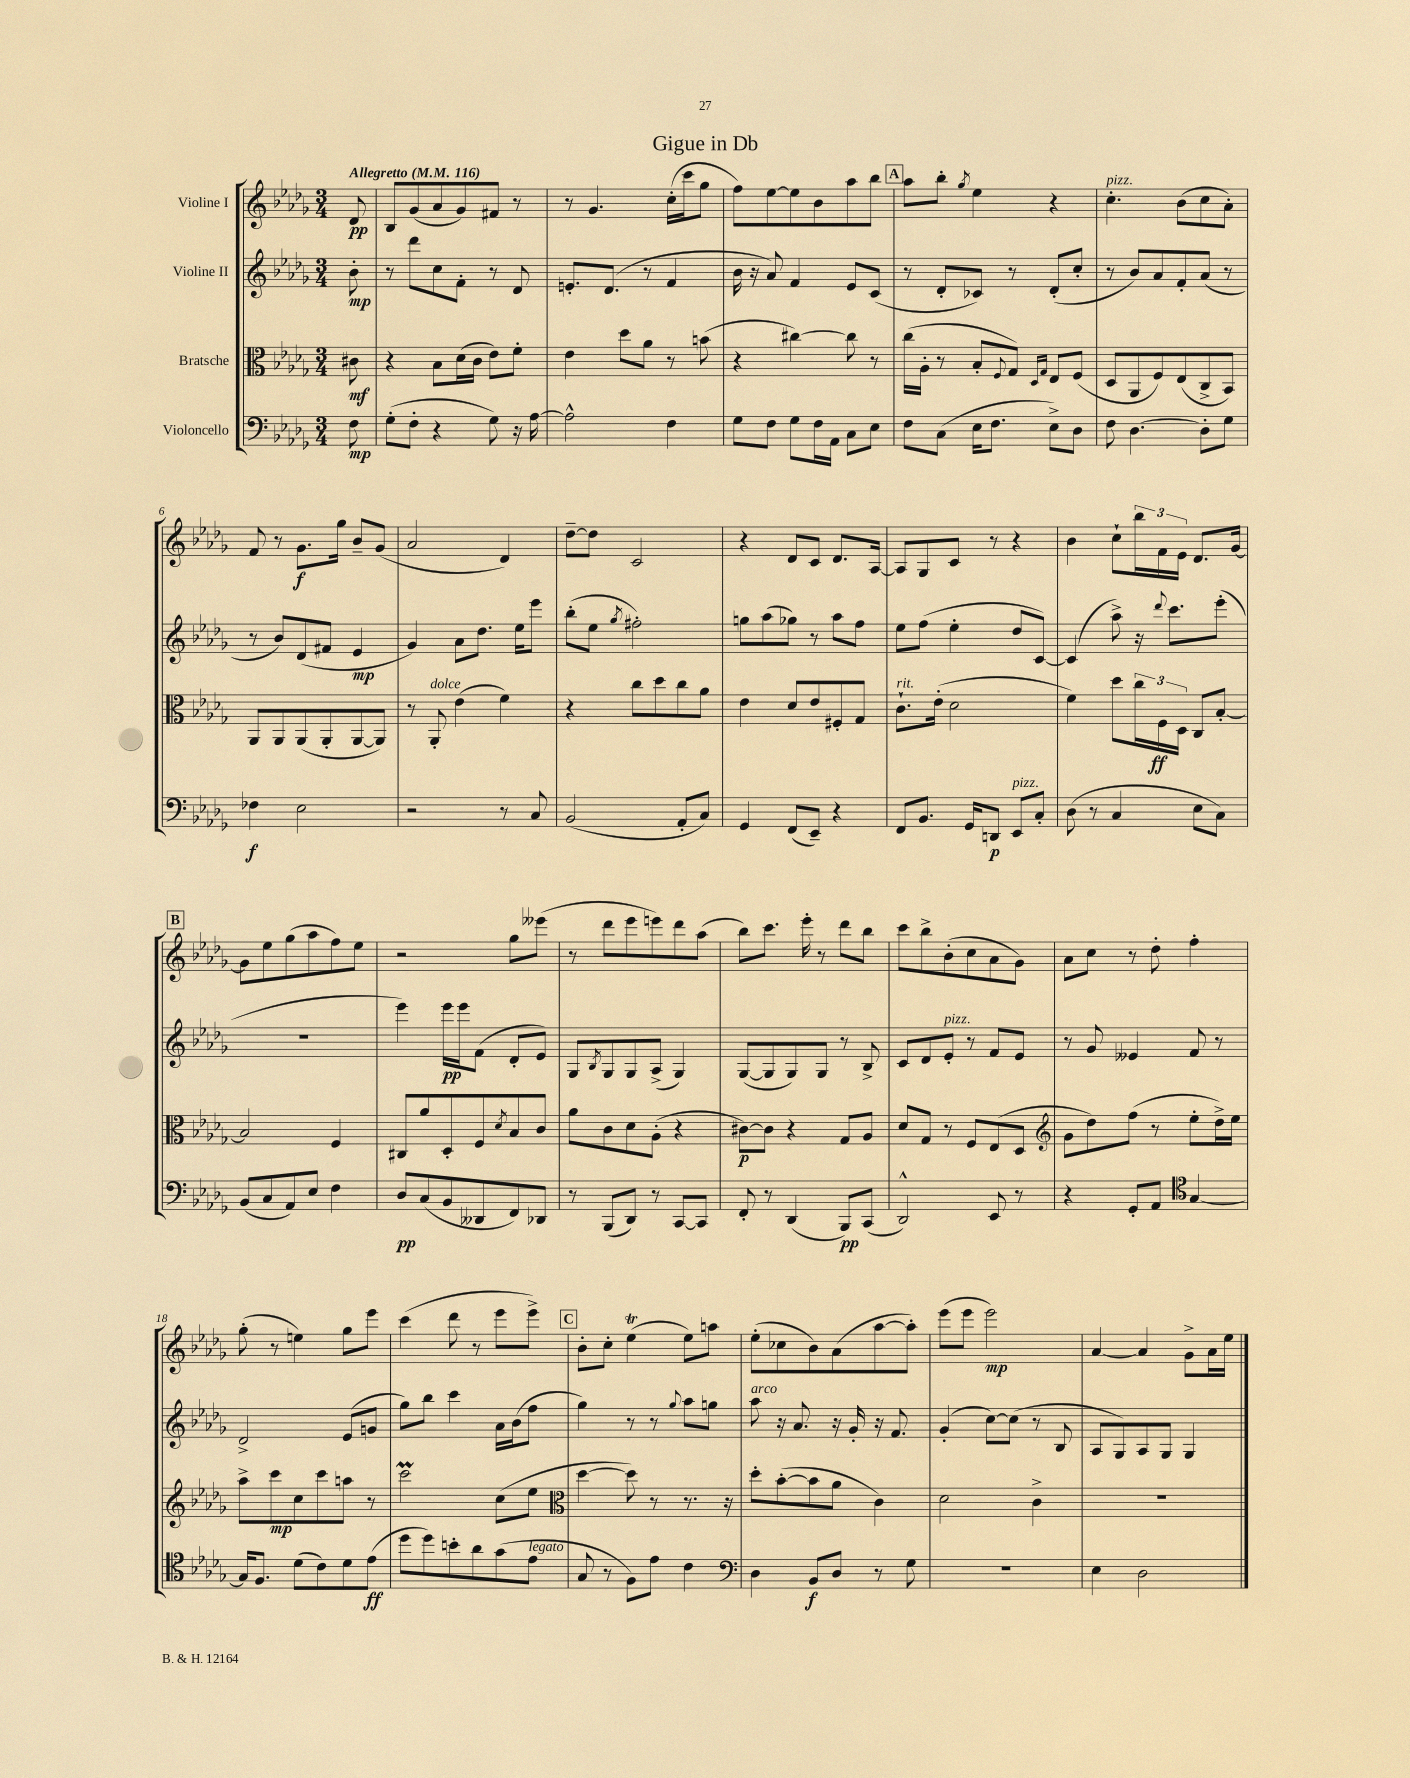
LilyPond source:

\header { title = "Gigue in Db" }
<<
\new StaffGroup <<
\new Staff = "s0" \with { instrumentName = "Violine I" } {
    \clef treble \key des \major \numericTimeSignature \time 3/4 \partial 8 \tempo "Allegretto" 4 = 116
    des'8\pp |
    bes8 ges'8( aes'8 ges'8) fis'8 r8 |
    r8 ges'4. c''16-.( c'''16 ges''8 |
    f''8) ees''8~ ees''8 bes'8 aes''8 bes''8 |
    \mark \markup { \box "A" } aes''8 bes''8-. \acciaccatura { ges''8 } ees''4 r4 |
    c''4.-.^\markup { \italic "pizz." } bes'8( c''8 aes'8-.) |
    f'8 r8 ges'8.\f ges''16 bes'8-- ges'8( |
    aes'2 des'4) |
    des''8~-- des''8 c'2 |
    r4 des'8 c'8 des'8. aes16~ |
    aes8 ges8 c'8 r8 r4 |
    bes'4 c''8-! \tuplet 3/2 { bes''16 f'16 ees'16 } des'8. ges'16~ |
    \mark \markup { \box "B" } ges'8 ees''8 ges''8( aes''8 f''8) ees''8 |
    r2 ges''8 eeses'''8( |
    r8 des'''8 ees'''8 e'''8) des'''8 aes''8( |
    bes''8) c'''8. ees'''16-. r8 des'''8 bes''8 |
    c'''8 bes''8-> bes'8-.( c''8 aes'8 ges'8) |
    aes'8 c''8 r8 des''8-. f''4-. |
    ges''8-.( r8 e''4) ges''8 ees'''8 |
    c'''4( des'''8 r8 ees'''8 ees'''8->) |
    \mark \markup { \box "C" } bes'8-. c''8-. ees''4\trill( ees''8) a''8 |
    ees''8-.( ces''8 bes'8) aes'8( aes''8~ aes''8-.) |
    ees'''8( ees'''8 ees'''2\mp) |
    aes'4~ aes'4 ges'8-> aes'16 ees''16 \bar "|." |
}
\new Staff = "s1" \with { instrumentName = "Violine II" } {
    \clef treble \key des \major \numericTimeSignature \time 3/4 \partial 8
    bes'8-.\mp |
    r8 des'''8 c''8 f'8-. r8 des'8 |
    e'8.-. des'8.( r8 f'4 |
    bes'16 r16 aes'8) f'4 ees'8 c'8( |
    \mark \markup { \box "A" } r8 des'8-. ces'8) r8 des'8-.( c''8-. |
    r8 bes'8) aes'8 f'8-. aes'8( r8 |
    r8 bes'8) des'8( fis'8 ees'4\mp |
    ges'4) aes'8 des''8. ees''16 ees'''8 |
    bes''8-.( ees''8 \acciaccatura { ges''8 } fis''2-.) |
    g''8 aes''8( ges''8) r8 aes''8 f''8 |
    ees''8 f''8( ees''4-. des''8 c'8~) |
    c'4( aes''8->) r16 \appoggiatura { des'''8 } c'''8. ees'''8-.( |
    \mark \markup { \box "B" } R2. |
    ees'''4) ees'''16\pp ees'''16 f'8( des'8-. ees'8) |
    ges8 \acciaccatura { bes8 } ges8 ges8 aes8->( ges4) |
    ges8~( ges8 ges8) ges8 r8 bes8-> |
    c'8 des'8 ees'8-.^\markup { \italic "pizz." } r8 f'8 ees'8 |
    r8 ges'8 eeses'4 f'8 r8 |
    des'2-> ees'8( g'8 |
    ges''8) bes''8 c'''4 aes'16 bes'16( f''8 |
    \mark \markup { \box "C" } ges''4) r8 r8 \appoggiatura { ges''8 } aes''8 g''8 |
    aes''8^\markup { \italic "arco" } r16 aes'8. r16 ges'16-. r16 f'8. |
    ges'4-.( c''8~) c''8( r8 bes8 |
    aes8 ges8) aes8 ges8 ges4 \bar "|." |
}
\new Staff = "s2" \with { instrumentName = "Bratsche" } {
    \clef alto \key des \major \numericTimeSignature \time 3/4 \partial 8
    cis'8\mf |
    r4 bes8 des'16( c'16 ees'8) f'8-. |
    ees'4 des''8 aes'8 r8 b'8( |
    r4 cis''4~) cis''8 r8 |
    \mark \markup { \box "A" } c''16( aes16-. r8 bes8-. \appoggiatura { f8 } ges8) \grace { des16 ges16 } ees8 f8( |
    des8 aes,8 f8) ees8( c8-> bes,8) |
    aes,8 aes,8 aes,8( aes,8-. aes,8~ aes,8) |
    r8 aes,8-.^\markup { \italic "dolce" } ees'4( f'4) |
    r4 c''8 des''8 c''8 aes'8 |
    ees'4 des'8 ees'8 fis8-. ges8 |
    c'8.-!^\markup { \italic "rit." } ees'16-.( des'2 |
    f'4) des''8 \tuplet 3/2 { c''16 f16\ff des16 } c8 bes8~-. |
    \mark \markup { \box "B" } bes2 f4 |
    cis8 aes'8 des8-. f8 \acciaccatura { des'8 } bes8 c'8 |
    aes'8 c'8 des'8 aes8-.( r4 |
    cis'8~\p) cis'8 r4 ges8 aes8 |
    des'8 ges8 r8 f8 ees8( des8 |
    \clef treble ges'8 des''8) f''8( r8 ees''8-. des''16->) ees''16 |
    aes''8-> c'''8\mp c''8 c'''8 a''8 r8 |
    c'''2\prall c''8( ees''8 |
    \mark \markup { \box "C" } \clef alto des''4~ des''8) r8 r8. r16 |
    des''8-. bes'8~-.( bes'8 aes'8 c'4) |
    des'2 c'4-> |
    R2. \bar "|." |
}
\new Staff = "s3" \with { instrumentName = "Violoncello" } {
    \clef bass \key des \major \numericTimeSignature \time 3/4 \partial 8
    f8\mp |
    ges8-.( f8-. r4 ges8) r16 aes16~ |
    aes2-^ f4 |
    ges8 f8 ges8 f16 aes,16 c8 ees8 |
    \mark \markup { \box "A" } f8 c8( ees16 f8. ees8->) des8 |
    f8 des4.~ des8-. ges8 |
    fes4\f ees2 |
    r2 r8 c8 |
    bes,2( aes,8-. c8) |
    ges,4 f,8( ees,8--) r4 |
    f,8 bes,8. ges,16 d,8\p ees,8^\markup { \italic "pizz." } c8-. |
    des8( r8 c4 ees8 c8) |
    \mark \markup { \box "B" } bes,8( c8 aes,8) ees8 f4 |
    des8\pp c8( bes,8 deses,8 f,8) des,8 |
    r8 bes,,8( des,8) r8 c,8~ c,8 |
    f,8-. r8 des,4( bes,,8\pp) c,8( |
    des,2-^) ees,8 r8 |
    r4 ges,8-. aes,8 \clef tenor ges4~ |
    ges16 f8. des'8( c'8) des'8 ees'8\ff( |
    des''8 des''8) b'8-. aes'8 ges'8( ees'8^\markup { \italic "legato" } |
    \mark \markup { \box "C" } ges8 r8 f8) ees'8 c'4 |
    \clef bass des4 bes,8\f des8 r8 ges8 |
    R2. |
    ees4 des2 \bar "|." |
}
>>
>>
